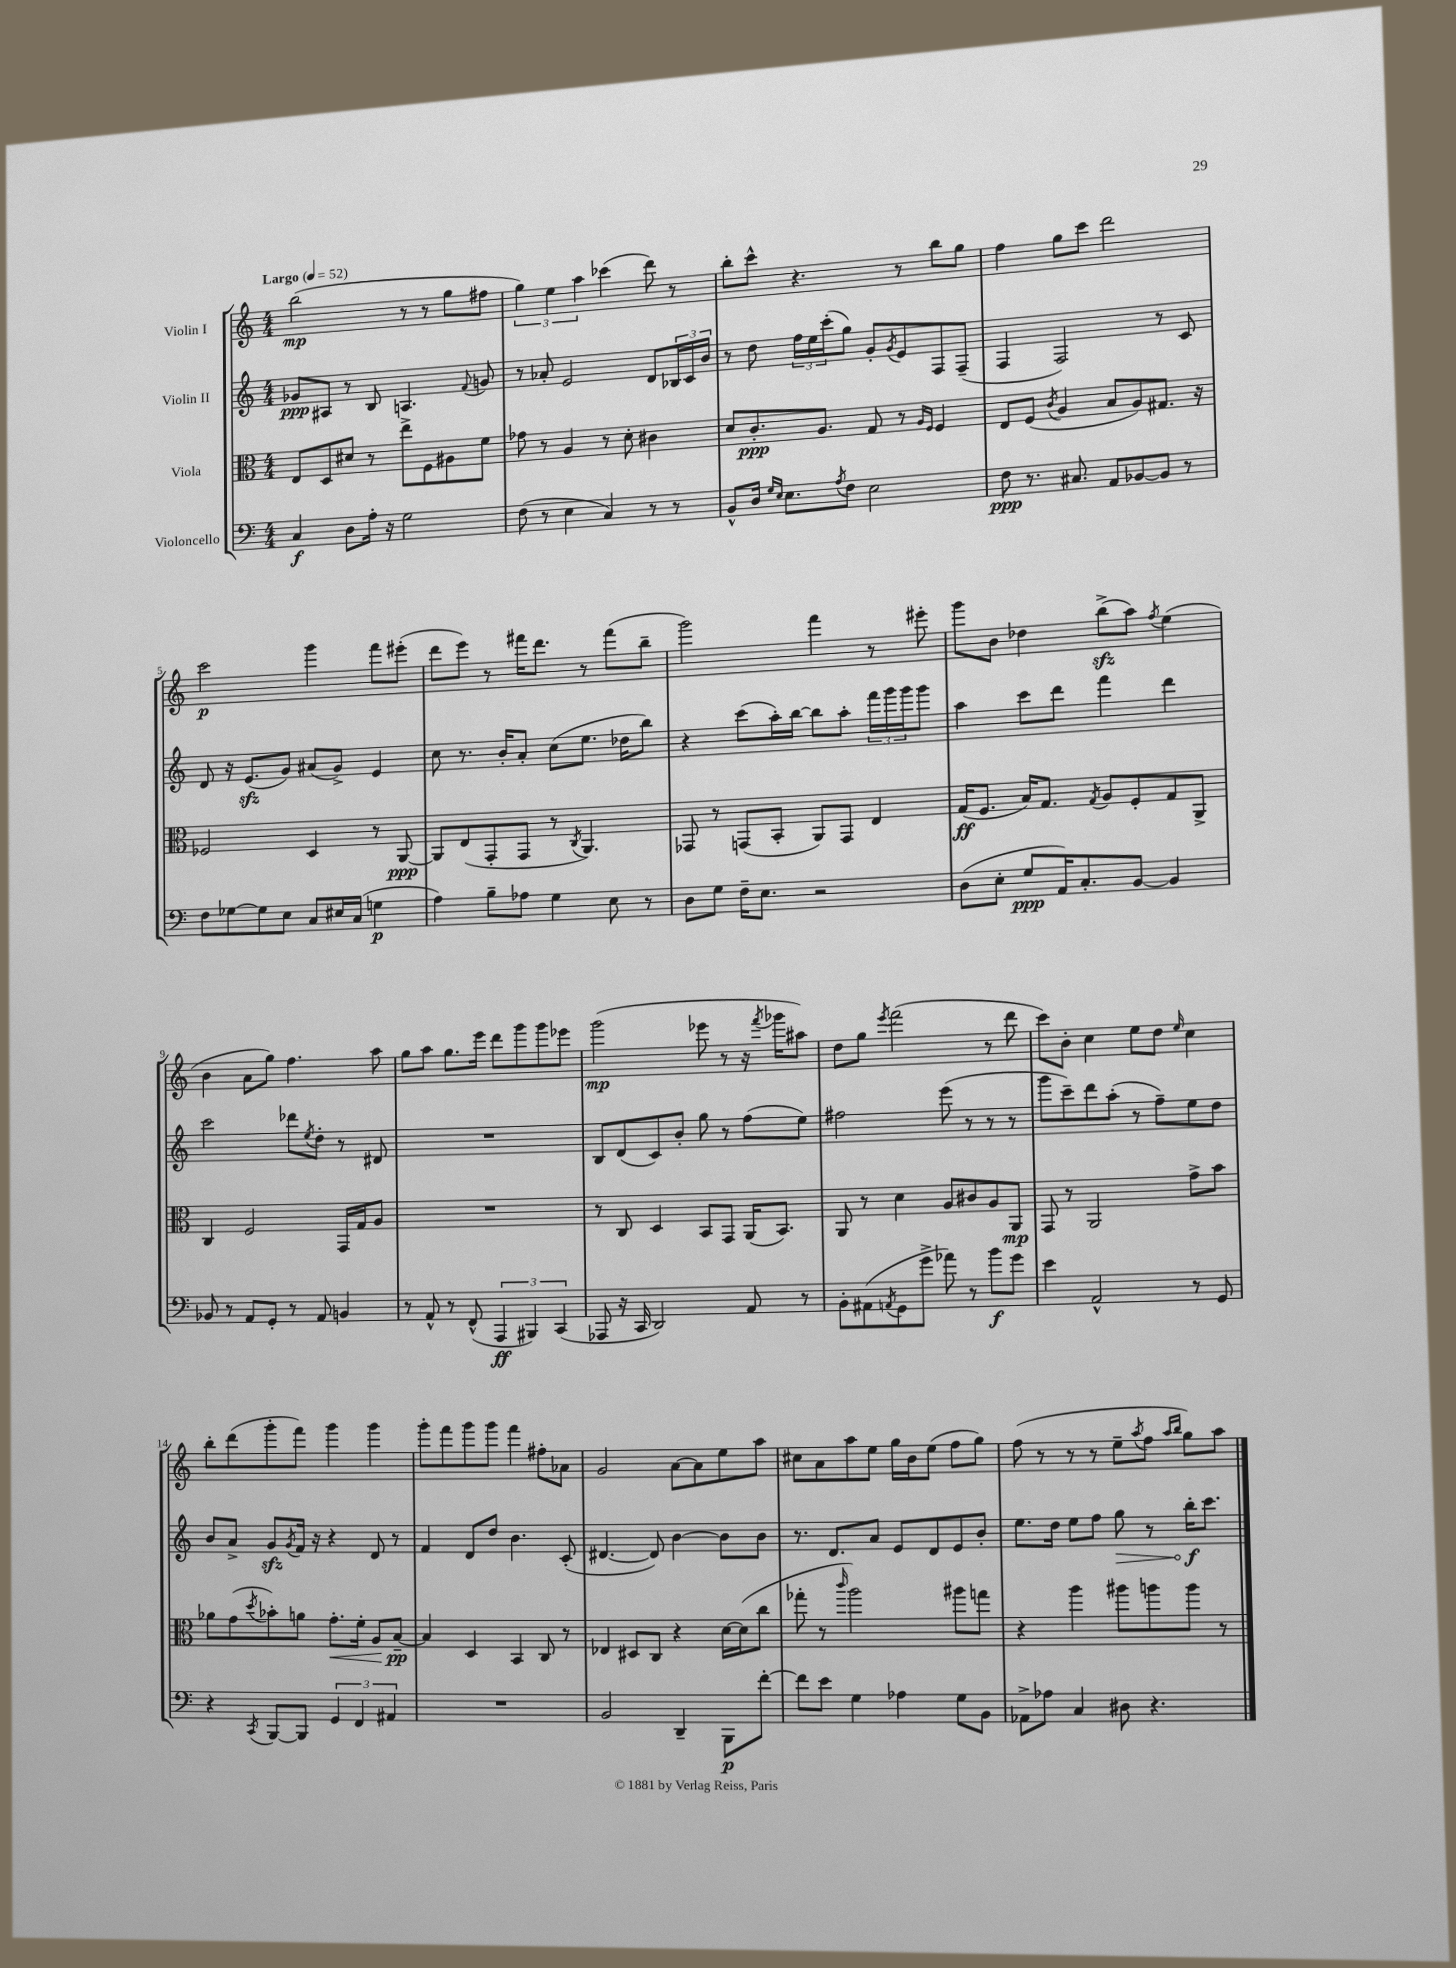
<<
\new StaffGroup <<
\new Staff = "s0" \with { instrumentName = "Violin I" } {
    \clef treble \key c \major \numericTimeSignature \time 4/4 \tempo "Largo" 4 = 52
    b''2\mp( r8 r8 g''8 fis''8 |
    \tuplet 3/2 { g''4) e''4 a''4 } ces'''4( d'''8) r8 |
    b''8-. c'''8-^ r4. r8 b''8 g''8 |
    f''4 g''8 c'''8 d'''2 |
    c'''2\p g'''4 f'''8 eis'''8-.( |
    d'''8 e'''8) r8 fis'''16 d'''8. r8 fis'''8( b''8-- |
    g'''2) f'''4 r8 eis'''8-. |
    g'''8 b'8 des''4 b''8->\sfz( a''8) \acciaccatura { f''8 } e''4( |
    b'4 a'8 g''8) f''4. a''8 |
    g''8 a''8 g''8. e'''16 d'''8 g'''8 g'''8 ees'''8 |
    g'''2\mp( ees'''8 r8 r16 \acciaccatura { f'''8 } ges'''16 ais''8) |
    d''8 g''8 \acciaccatura { e'''8 } f'''2( r8 d'''8 |
    c'''8) b'8-. c''4 e''8 d''8 \grace { e''16 } c''4 |
    b''8-. d'''8( g'''8-. f'''8) g'''4 g'''4 |
    g'''8-. f'''8 g'''8 g'''8 f'''4 fis''8-. aes'8 |
    g'2 a'8~ a'8 e''8 a''8 |
    cis''8 a'8 a''8 e''8 g''16 b'16 e''8( f''8 g''8) |
    f''8( r8 r8 r8 e''8-- \acciaccatura { a''8 } f''8 \grace { a''16 b''16 } g''8) a''8 \bar "|." |
}
\new Staff = "s1" \with { instrumentName = "Violin II" } {
    \clef treble \key c \major \numericTimeSignature \time 4/4
    ges'8\ppp ais8 r8 b8 a4. \appoggiatura { f'8 } g'8 |
    r8 aes'8-. e'2 d'8 \tuplet 3/2 { bes16 c'16 b'16 } |
    r8 d''8 \tuplet 3/2 { f''16 e''16 c'''16-.( } g''8) g'8-. \acciaccatura { g'8 } e'8 f8 f8--( |
    f4 f2) r8 c'8 |
    d'8 r16 e'8.\sfz( g'8) ais'8( g'8->) e'4 |
    c''8 r8. b'16-. a'8-. c''8( e''8. des''16 b''8) |
    r4 c'''8( a''16-.) b''16~ b''8 a''8-. \tuplet 3/2 { f'''16 g'''16 g'''16 } g'''8 |
    a''4 c'''8 d'''8 f'''4 d'''4 |
    c'''2 des'''8 \acciaccatura { e''8 } d''8-. r8 dis'8 |
    R1 |
    b8 d'8( c'8) b'8-. g''8 r8 f''8( e''8) |
    fis''2 e'''8( r8 r8 r8 |
    g'''8 c'''8--) d'''8 a''8-.( r8 f''8--) e''8 d''8 |
    b'8 a'8-> g'8\sfz \acciaccatura { g'8 } f'16 r16 r4 d'8 r8 |
    f'4 d'8 d''8 b'4. c'8-.( |
    dis'4.~ dis'8) b'4~ b'8 b'8 |
    r8. d'8. a'8 e'8 d'8 e'8 b'8-. |
    e''8. d''16 e''8 f''8 \once \override Hairpin.circled-tip = ##t g''8\> r8 b''16-.\f\! c'''8. \bar "|." |
}
\new Staff = "s2" \with { instrumentName = "Viola" } {
    \clef alto \key c \major \numericTimeSignature \time 4/4
    e8 d8 dis'8 r8 e''8-> f8 ais8 f'8 |
    ges'8 r8 a4 r8 d'8-. cis'4 |
    d'8 c'8.-.\ppp a8. g8 r8 \grace { a16 f16 } f4 |
    e8 f8( \acciaccatura { c'8 } a4 b8 a8) gis8. r16 |
    fes2 d4 r8 a,8~\ppp |
    a,8 e8( g,8-. g,8 r8 \acciaccatura { c8 } a,4.) |
    ges,8 r8 g,8( b,8-. a,8) g,8 e4 |
    g16\ff( f8. b16) g8. \acciaccatura { g8 } a8 f8-. g8 a,8-> |
    c4 f2 g,16 g16 a8 |
    R1 |
    r8 c8 d4 b,8 g,8 a,16( b,8.) |
    a,8 r8 d'4 a8 cis'8 a8 a,8\mp |
    g,8 r8 a,2 g'8-> b'8 |
    aes'8 g'8( \acciaccatura { d''8 } bes'8-.) a'8 g'8.-.\< f'16-. a8 b8~--\pp\! |
    b4 d4 b,4 c8 r8 |
    ees4 dis8 c8 r4 d'16~ d'16( c''8 |
    ges''8-. r8 \grace { c'''16 } a''2) ais''8 g''8 |
    r4 a''4 ais''8 a''8 a''8 r8 \bar "|." |
}
\new Staff = "s3" \with { instrumentName = "Violoncello" } {
    \clef bass \key c \major \numericTimeSignature \time 4/4
    c4\f d8 a16-. r16 g2 |
    f8( r8 e4 c4) r8 r8 |
    b,8-^ d16 \grace { g16 e16 } e8. \acciaccatura { a8 } f8 e2 |
    f8\ppp r8. cis8. a,8 bes,8~ bes,8 r8 |
    f8 ges8~ ges8 e8 c8 eis16 c16( g4\p |
    a4) b8-- aes8 g4 e8 r8 |
    d8 g8 f16-- e8. r2 |
    d8( e8-. g8\ppp a,16) c8.-. b,8~ b,4 |
    bes,8 r8 a,8 g,8-. r8 a,8 b,4 |
    r8 a,8-^ r8 f,8-^( \tuplet 3/2 { a,,4\ff bis,,4) c,4( } |
    aes,,8 r16 c,16 d,2) a,8 r8 |
    b,8-. ais,8( \acciaccatura { a,8 } g,8 g'8-> aes'8) r8 b'8\f g'8 |
    e'4 a,2-^ r8 g,8 |
    r4 \acciaccatura { c,8 } b,,8~ b,,8 \tuplet 3/2 { g,4 f,4 ais,4 } |
    R1 |
    b,2 d,4-- b,,8\p f'8~-. |
    f'8 e'8 g4 aes4 g8 b,8 |
    aes,8-> aes8 c4 dis8 r4. \bar "|." |
}
>>
>>
